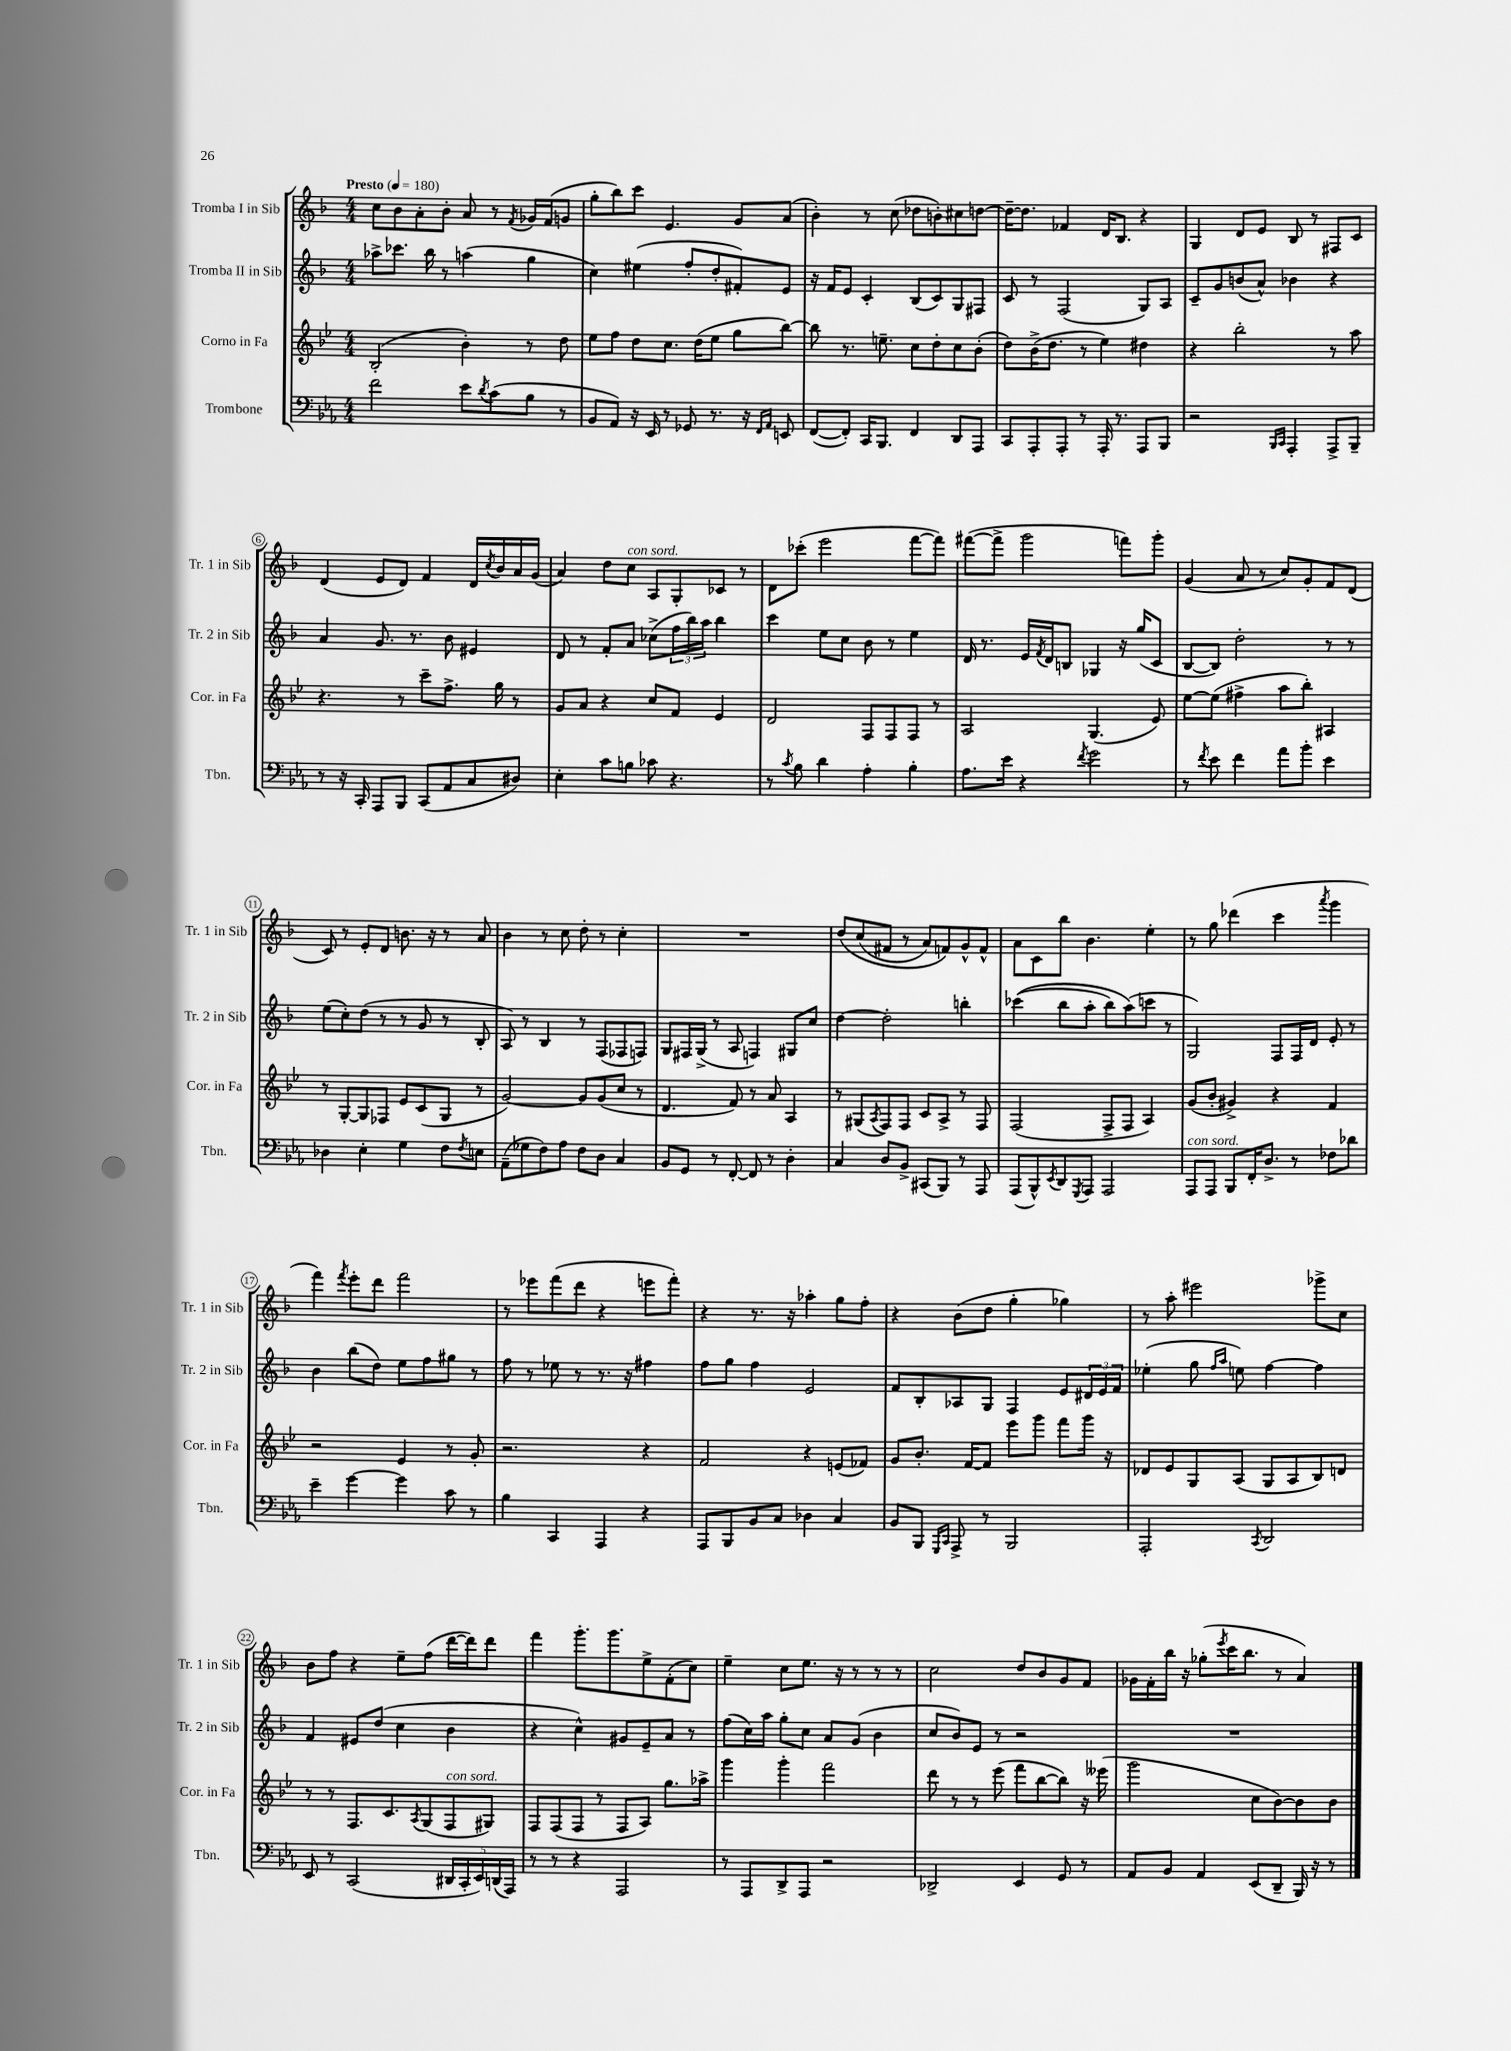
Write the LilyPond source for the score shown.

<<
\new StaffGroup <<
\new Staff = "s0" \with { instrumentName = "Tromba I in Sib" shortInstrumentName = "Tr. 1 in Sib" } {
    \clef treble \key f \major \numericTimeSignature \time 4/4 \tempo "Presto" 4 = 180
    c''8 bes'8 a'8-. bes'8-. a'8 r8 \acciaccatura { f'8 } ges'16 f'16( g'8 |
    g''8-. bes''8) c'''8 e'4. g'8 a'8( |
    bes'4-.) r8 c''8( des''8 b'8-.) cis''8 d''8~ |
    d''16~-- d''8. fes'4 d'16 bes8. r4 |
    g4 d'8 e'8 bes8 r8 fis8 c'8 |
    d'4( e'8 d'8) f'4 d'16 \acciaccatura { c''8 } bes'16 a'16 g'16( |
    a'4) d''8 c''8^\markup { \italic "con sord." } a8 g8-. ces'8 r8 |
    d'8 ces'''8-.( e'''2 f'''8~ f'''8) |
    fis'''8~( fis'''8-> g'''2 f'''8) g'''8-. |
    g'4( a'8 r8 c''8) g'8-. f'8 d'8( |
    c'8) r8 e'8-. d'8 b'8. r16 r8 a'8 |
    bes'4 r8 c''8 d''8-. r8 c''4-. |
    R1 |
    d''8\( c''8( fis'8 r8 a'8) f'8\) g'8-^ f'8-^ |
    a'8 c'8 bes''8 bes'4. e''4-. |
    r8 g''8 des'''4( c'''4 \acciaccatura { a'''8 } g'''4 |
    f'''4) \acciaccatura { f'''8 } e'''8-. d'''8 f'''2 |
    r8 ees'''8 f'''8( d'''8 r4 e'''8 f'''8-.) |
    r4 r8. r16 aes''4-. g''8 f''8-. |
    r4 bes'8( d''8 g''4-. ges''4) |
    r8 a''8-. eis'''2 ges'''8-> c''8 |
    bes'8 f''8 r4 e''8-- f''8( d'''16~ d'''16) d'''8 |
    f'''4 g'''8.-. g'''8. e''8-> f'8-.( c''8) |
    e''4-- c''8 e''8. r16 r8 r8 r8 |
    c''2 d''8 bes'8 g'8 f'8 |
    ges'16 f'16-. bes''16 r16 ges''8-.( \acciaccatura { e'''8 } c'''16 bes''8. r8 a'4) \bar "|." |
}
\new Staff = "s1" \with { instrumentName = "Tromba II in Sib" shortInstrumentName = "Tr. 2 in Sib" } {
    \clef treble \key f \major \numericTimeSignature \time 4/4
    aes''8-> ces'''8. bes''16 r8 a''4( g''4 |
    c''4) eis''4( f''8-. d''8-. fis'8-.) e'8 |
    r16 f'16 e'8 c'4-. bes8( c'8) g8 fis8 |
    c'8 r8 f2( g8) a8 |
    c'8-- g'8 b'8( a'8-^) bes'4 r4 |
    a'4 g'8. r8. bes'8 eis'4 |
    d'8 r8 f'8-. a'8 ces''8->( \tuplet 3/2 { f''16 bes''16) a''16 } bes''4 |
    c'''4 e''8 c''8 bes'8 r8 e''4 |
    d'16 r8. e'16 \acciaccatura { f'8 } d'16 b8 ges4 r16 g''16( c'8 |
    bes8~ bes8) d''2-. r8 r8 |
    e''8( c''8-.) d''8( r8 r8 g'8 r8 bes8-. |
    a8) r8 bes4 r8 f8( fes8 f8) |
    g8 fis16 g16->( r8 a8 f4) gis8 c''8 |
    d''4~ d''2-. b''4-. |
    ces'''4(\( bes''8 a''8-. bes''8) a''8(\) c'''8 r8 |
    g2) f8 f16 d'16 e'8-. r8 |
    bes'4 bes''8( d''8) e''8 f''8 gis''8 r8 |
    f''8 r8 ees''8 r8 r8. r16 fis''4 |
    f''8 g''8 f''4 e'2 |
    f'8 bes8-. aes8 g8 f4 e'8 \tuplet 3/2 { dis'16 e'16 f'16 } |
    ees''4-.( g''8 \grace { f''16 a''16 } e''8) f''4~ f''4 |
    f'4 eis'8 d''8( c''4 bes'4 |
    r4 c''4-^) gis'8 e'8-- a'8 r8 |
    f''8( c''16) a''16 g''8-. c''8 a'8 g'8( bes'4 |
    c''8 bes'8) e'8 r8 r2 |
    R1 \bar "|." |
}
\new Staff = "s2" \with { instrumentName = "Corno in Fa" shortInstrumentName = "Cor. in Fa" } {
    \clef treble \key bes \major \numericTimeSignature \time 4/4
    bes2-.( bes'4-.) r8 d''8 |
    ees''8 f''8 d''8 c''8. d''16( ees''8 g''8 bes''8~) |
    bes''8 r8. e''8.-- c''8 d''8-. c''8 bes'8-.( |
    d''8) bes'16->( d''8. r8 ees''4) dis''4 |
    r4 bes''2-. r8 a''8 |
    r4. r8 c'''8-- f''8.-> g''16 r8 |
    g'8 a'8 r4 c''8 f'8 ees'4 |
    d'2 f8 f8 f8 r8 |
    a2 g4.( ees'8) |
    ees''8~ ees''8( fis''4-> a''8 bes''8-.) ais4 |
    r8 g8~-. g8 fes8 ees'8 c'8( g8 r8 |
    g'2~) g'8 g'8( c''8 r8 |
    d'4. f'8) r8 a'8 a4 |
    r8 gis8( \acciaccatura { a8 } f8) f8 c'8 a8-> r8 f8 |
    f2( f8-> f8 a4) |
    g'8( bes'8-. gis'4->) r4 f'4 |
    r2 ees'4 r8 g'8-. |
    r2. r4 |
    f'2 r4 e'8( fes'8) |
    g'8 bes'8.-. f'16~ f'8 ees'''8 g'''8 f'''8 g'''16 r16 |
    des'8 ees'8 g8 a8( g8 a8 bes8) d'8 |
    r8 r8 f8. c'8. \acciaccatura { a8 } g8( f8^\markup { \italic "con sord." } gis8) |
    f8 f8( f8 r8 f8 a8) g''8. aes''16-> |
    g'''4 g'''4-. f'''2 |
    d'''8 r8 r8 ees'''8( f'''8 bes''8~ bes''8) r16 eeses'''16( |
    g'''2 c''8 bes'8~) bes'8 bes'8 \bar "|." |
}
\new Staff = "s3" \with { instrumentName = "Trombone" shortInstrumentName = "Tbn." } {
    \clef bass \key ees \major \numericTimeSignature \time 4/4
    f'2 ees'8 \acciaccatura { d'8 } c'8( bes8 r8 |
    bes,8 aes,8) r16 ees,16 r8 ges,8 r8. r16 \grace { f,16 aes,16 } e,8 |
    f,8~( f,8-.) c,16 bes,,8. f,4 d,8 aes,,8 |
    c,8 aes,,8-. aes,,8-. r8 aes,,16-. r8. aes,,8 bes,,8 |
    r2 \grace { bes,,16 c,16 } aes,,4-. aes,,8-> bes,,8-- |
    r8 r16 c,16-. aes,,8 bes,,8 c,8( aes,8 c8 dis8) |
    ees4-. c'8 b8 ces'8 r4. |
    r8 \acciaccatura { c'8 } bes8 d'4 aes4-. bes4-. |
    aes8. ees'16 r4 \acciaccatura { f'8 } g'2 |
    r8 \acciaccatura { f'8 } ees'8 f'4 aes'8 bes'8-. ees'4 |
    des4 ees4-. g4 f8 \acciaccatura { f8 } e8 |
    aes,8--( ges8 f8) aes8 f8 d8 c4 |
    bes,8 g,8 r8 f,8~-. f,8 r8 d4-. |
    c4 d8 bes,8-> cis,8( bes,,8) r8 aes,,8 |
    aes,,8( bes,,8-^) \acciaccatura { ees,8 } d,8 \acciaccatura { g,,8 } aes,,8 aes,,2 |
    aes,,8^\markup { \italic "con sord." } aes,,8 bes,,8 f,16-. d8.-> r8 fes8 des'8 |
    ees'4-- g'4~ g'4 c'8 r8 |
    bes4 c,4 aes,,4 r4 |
    aes,,8 bes,,8 bes,8 c8 des4 c4 |
    bes,8 bes,,8 \grace { g,,16 c,16 } aes,,8-> r8 bes,,2 |
    aes,,2-. \acciaccatura { c,8 } d,2 |
    ees,8 r8 c,2( \tuplet 5/4 { dis,16 c,16-. ees,16) d,16( aes,,16) } |
    r8 r8 r4 aes,,2 |
    r8 aes,,8 d,8-> aes,,8 r2 |
    des,2-> ees,4 g,8 r8 |
    aes,8 bes,8 aes,4 ees,8( d,8-- bes,,16) r16 r8 \bar "|." |
}
>>
>>
\layout { \context { \Score \override BarNumber.stencil = #(make-stencil-circler 0.1 0.3 ly:text-interface::print) } }
